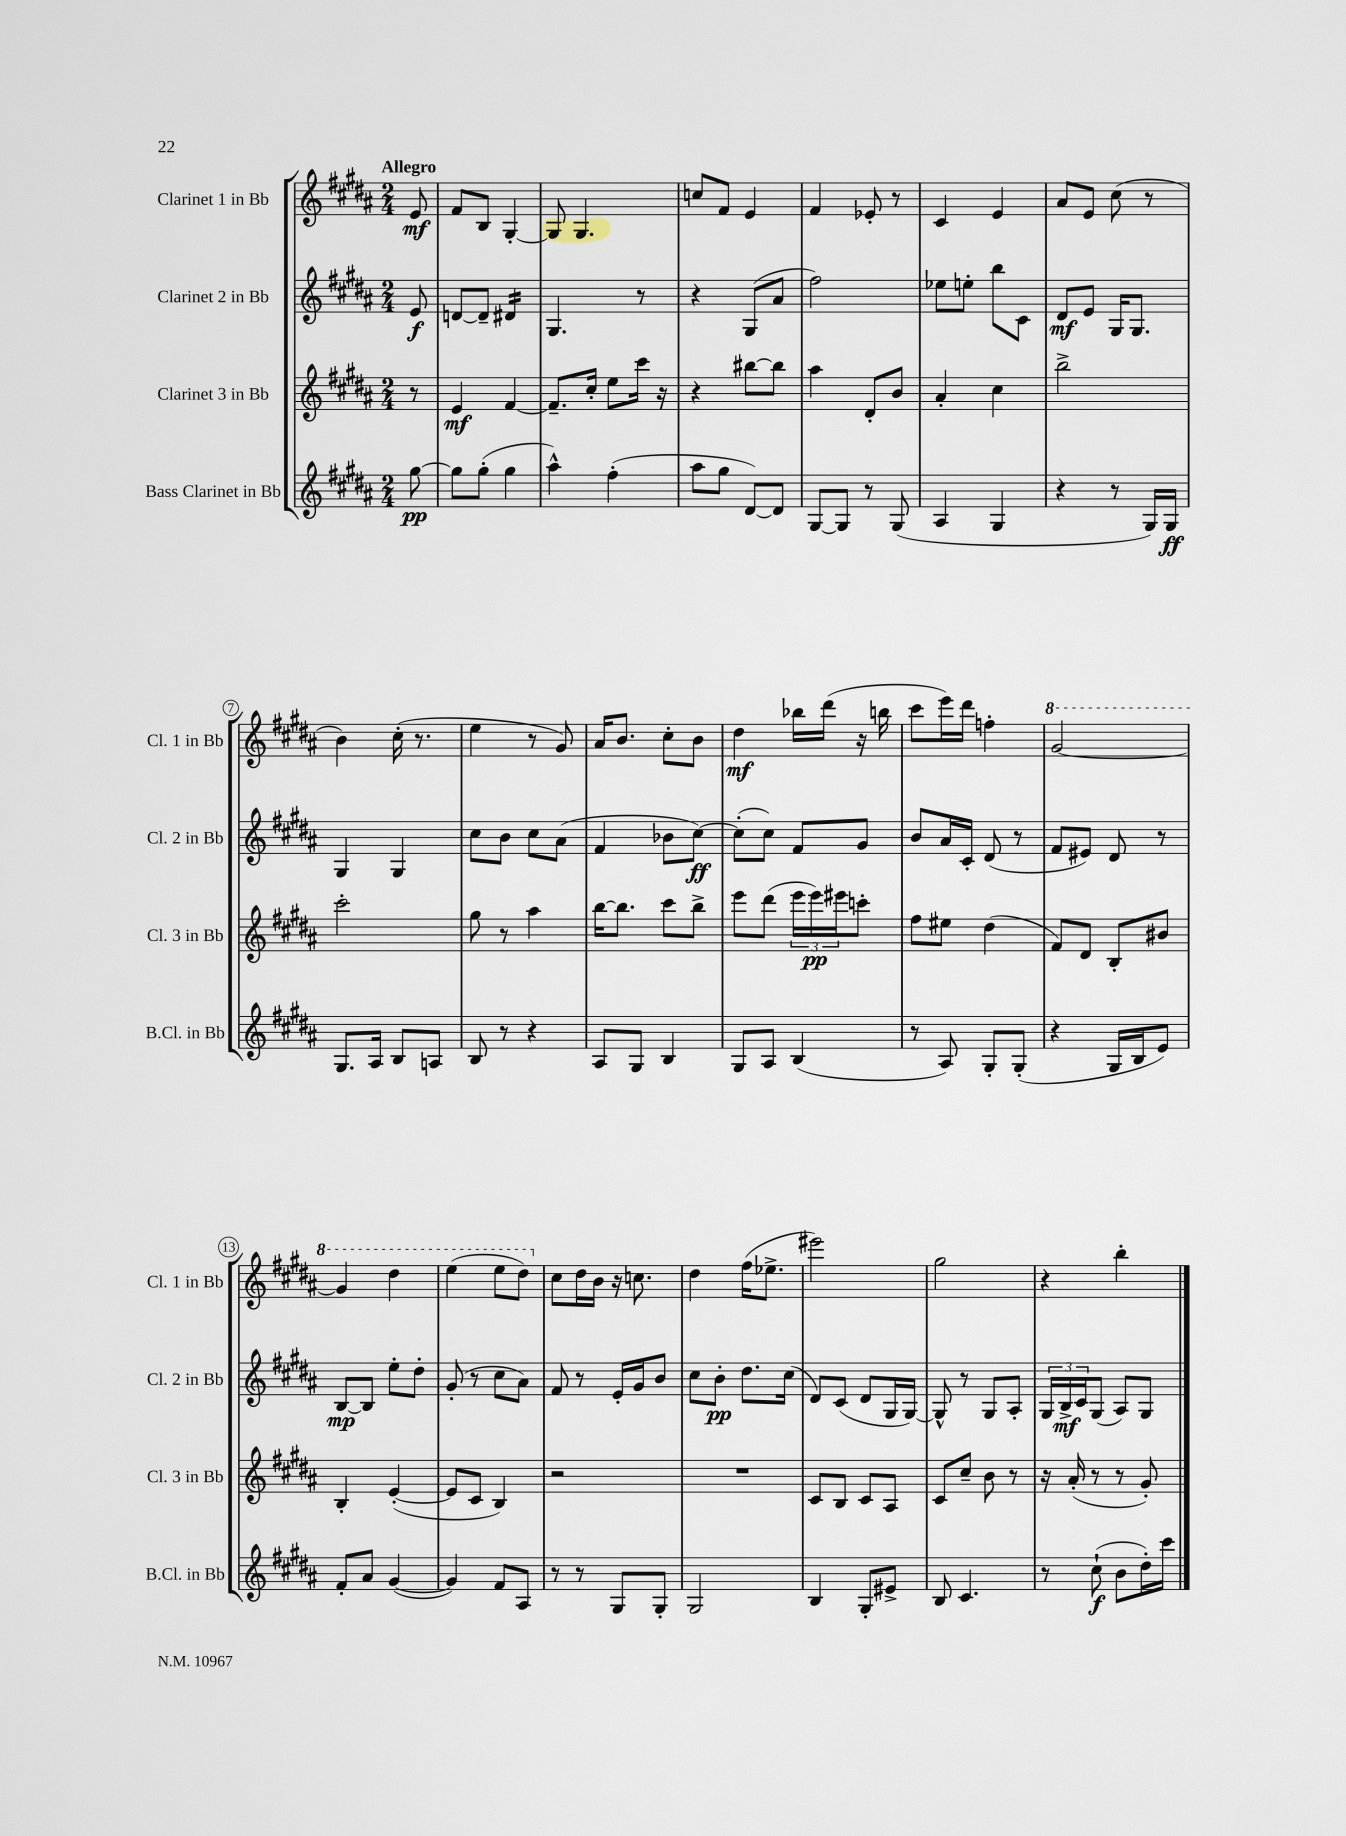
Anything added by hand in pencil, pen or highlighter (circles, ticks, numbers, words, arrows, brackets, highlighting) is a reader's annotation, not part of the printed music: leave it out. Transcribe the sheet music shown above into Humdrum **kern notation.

**kern	**kern	**kern	**kern
*staff4	*staff3	*staff2	*staff1
*clefG2	*clefG2	*clefG2	*clefG2
*k[f#c#g#d#a#]	*k[f#c#g#d#a#]	*k[f#c#g#d#a#]	*k[f#c#g#d#a#]
*M2/4	*M2/4	*M2/4	*M2/4
[8gg#	8r	8e	8e
=	=	=	=
8gg#]	4e	[8d	8f#
(8gg#'	.	8d~]	8B
4gg#	[4f#	4d#	[4G#'
=	=	=	=
4aa#^^)	8.f#~]	4.G#	8G#]
.	.	.	4.G#
.	16cc#'	.	.
(4ff#'	8ee	.	.
.	16ccc#	8r	.
.	16r	.	.
=	=	=	=
8aa#	4r	4r	8cc
8gg#	.	.	8f#
[8d#)	[8bb#	(8G#	4e
8d#]	8bb#]	8a#	.
=	=	=	=
[8G#	4aa#	2ff#)	4f#
8G#]	.	.	.
8r	8d#'	.	8e-'
(8G#	8b	.	8r
=	=	=	=
4A#	4a#'	8ee-	4c#
.	.	8ee'	.
4G#	4cc#	8bb	4e
.	.	8c#	.
=	=	=	=
4r	2bb^	8d#	8a#
.	.	8e	8e
8r	.	16G#	(8cc#
.	.	8.G#	.
16G#)	.	.	8r
16G#	.	.	.
=	=	=	=
8.G#	2ccc#'	4G#	4b)
16A#	.	.	.
8B	.	4G#	(16cc#'
.	.	.	8.r
8A	.	.	.
=	=	=	=
8B	8gg#	8cc#	4ee
8r	8r	8b	.
4r	4aa#	8cc#	8r
.	.	(8a#	8g#)
=	=	=	=
8A#	[16bb	4f#	16a#
.	8.bb]	.	8.b
8G#	.	.	.
4B	8ccc#	8b-	8cc#'
.	8bb^	[8cc#)	8b
=	=	=	=
8G#	8eee	(8cc#']	4dd#
8A#	(8ddd#	8cc#)	.
(4B	24eee	8f#	16bb-
.	24eee)	.	.
.	.	.	(16ddd#
.	24eee#	.	.
.	8ccc'	8g#	16r
.	.	.	16bb
=	=	=	=
8r	8ff#	8b	8ccc#
8A#)	8ee#	16a#	16eee)
.	.	16c#'	16ddd#
8G#'	(4dd#	(8d#	4ff'
(8G#'	.	8r	.
=	=	=	=
4r	8f#)	8f#	[2gg#
.	8d#	8e#)	.
16G#	8B'	8d#	.
16B	.	.	.
8e)	8b#	8r	.
=	=	=	=
8f#'	4B'	[8B	4gg#]
8a#	.	8B]	.
([4g#	([4e'	8ee'	4ddd#
.	.	8dd#'	.
=	=	=	=
4g#])	8e]	(8g#'	(4eee
.	8c#	8r	.
8f#	4B)	8cc#	8eee
8A#	.	8a#)	8ddd#)
=	=	=	=
8r	2r	8f#	8cc#
8r	.	8r	16dd#
.	.	.	16b
8G#	.	16e'	16r
.	.	16g#	8.cc
8G#'	.	8b	.
=	=	=	=
2G#	2r	8cc#	4dd#
.	.	8b'	.
.	.	8.dd#	(16ff#
.	.	.	8.ee-^
.	.	(16cc#	.
=	=	=	=
4B	8c#	8d#)	2eee#)
.	8B	(8c#	.
8G#'	8c#	8d#	.
8e#^	8A#	16G#	.
.	.	[16G#)	.
=	=	=	=
8B	8c#	8G#^^]	2gg#
4.c#	8cc#~	8r	.
.	8b	8G#	.
.	8r	8A#'	.
=	=	=	=
8r	16r	24G#	4r
.	.	24B^	.
.	(16a#'	.	.
.	.	24c#	.
(8cc#`	8r	(8G#	.
8b	8r	8A#)	4bb'
16dd#')	8g#')	8G#	.
16ccc#	.	.	.
==	==	==	==
*-	*-	*-	*-
